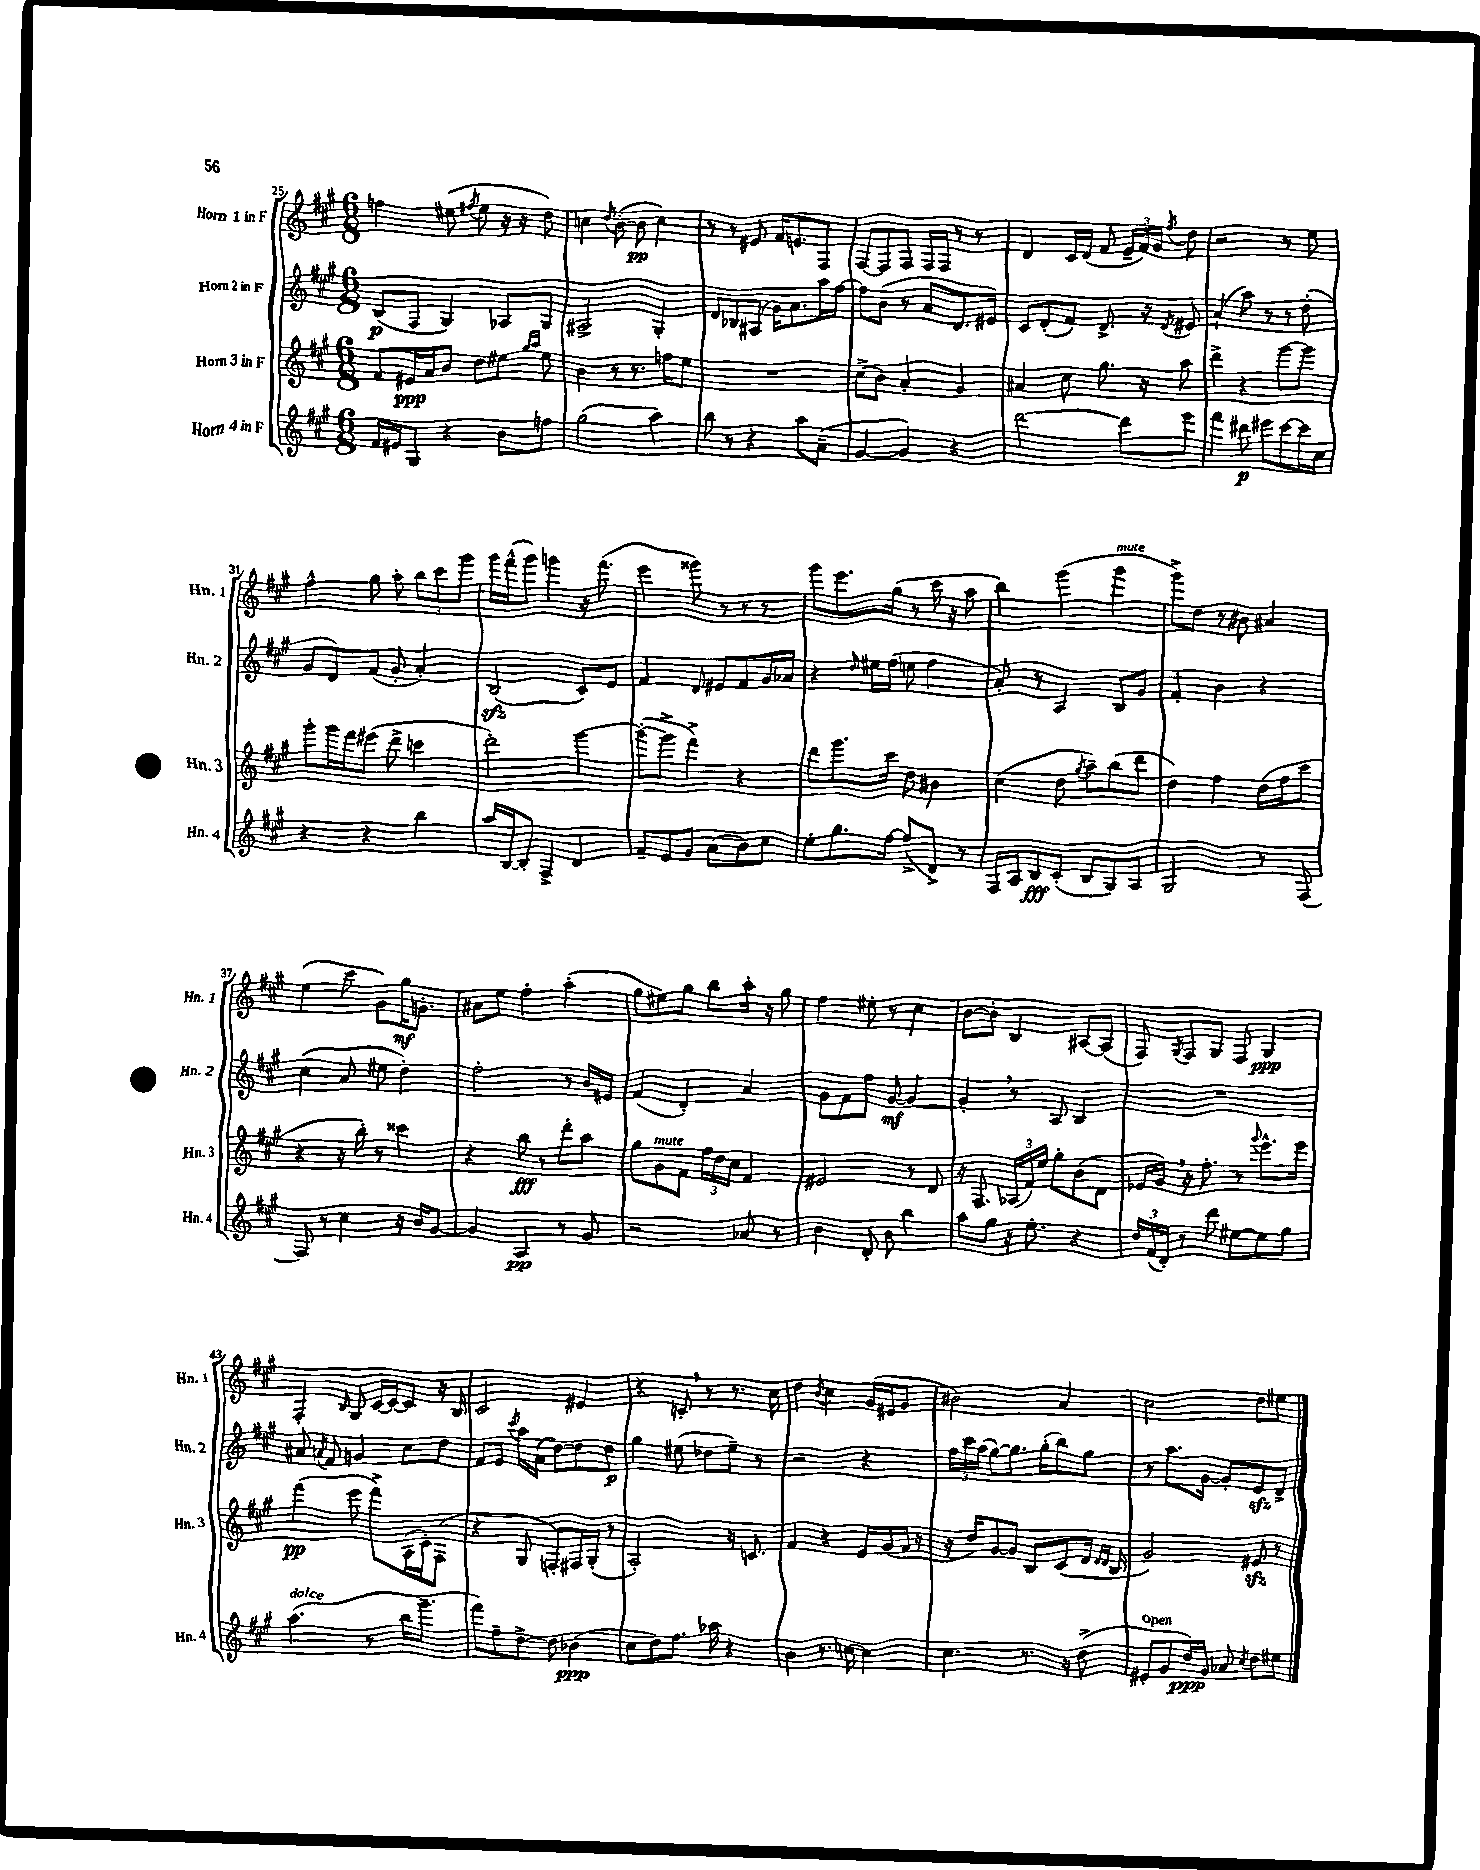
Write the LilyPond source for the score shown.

<<
\new StaffGroup <<
\new Staff = "s0" \with { instrumentName = "Horn 1 in F" shortInstrumentName = "Hn. 1" } {
    \clef treble \key a \major \numericTimeSignature \time 6/8
    \autoBeamOff f''4 eis''8( \acciaccatura { fis''8 } eis''8 r16 r16 d''8) |
    c''4 \acciaccatura { d''8 } b'8~-.( b'8\pp c''4) |
    r8 r8 eis'8 fis'16[ e'8. fis8] |
    fis8[~ fis8 fis8] fis16[ fis16] r8 r8 |
    d'4 cis'16[ d'16]( fis'8 \tuplet 3/2 { e'16[-- fis'16) gis'16] } \acciaccatura { fis''8 } d''8 |
    r2 r8 e''8 |
    fis''4-^ gis''8 a''8-. \tuplet 3/2 { b''8[ cis'''8 gis'''8] } |
    gis'''16[ fis'''16-^( gis'''8]) g'''4 r16 fis'''8.( |
    e'''4 gisis'''8) r8 r8 r8 |
    gis'''8[ e'''8. gis''16]( r8 cis'''16 r16 a''8 |
    b''4) gis'''4( gis'''4^\markup { \italic "mute" } |
    gis'''8[->) d''8] r8 bis'8 ais'4 |
    e''4( cis'''8 gis'8[) gis''16\mf g'8.]-. |
    ais'8[ e''8] fis''4-. a''4-.( |
    gis''8[ eis''8) gis''8] b''8[ a''16]-. r16 gis''8 |
    fis''4 eis''8-. r8 cis''4 |
    b'8[~ b'8]-. b4 ais8[~ ais8]( |
    fis8) \acciaccatura { gis8 } fis8[ gis8] fis8 gis4\ppp |
    fis4-. \grace { b16 } gis8 cis'16[~ cis'16~ cis'8] r16 b16 |
    cis'2 eis'4 |
    r4 c'8-. \breathe r8 r8. cis''16 |
    d''4 \acciaccatura { b'8 } cis''4 gis'16[( eis'16 gis'8] |
    bis'2) a'4 |
    cis''2 d''8[ eis''8] \bar "|." |
}
\new Staff = "s1" \with { instrumentName = "Horn 2 in F" shortInstrumentName = "Hn. 2" } {
    \clef treble \key a \major \numericTimeSignature \time 6/8
    \autoBeamOff b8[\p( fis8] gis4) aes8[ gis8] |
    ais2-> gis4-. |
    d'8[ bes8 ais8]( gis'16[) a'8. a''16 fis''16]~ |
    fis''8[ b'8]( r8 a'8[ d'8. eis'16]) |
    cis'8[ d'8-.( fis'8]) d'8.-> r16 \acciaccatura { d'8 } eis'8 |
    a'4-!( a''8) r8 r8 d''8-.( |
    gis'8[ d'8) fis'8]( gis'8-. a'4-.) |
    b2\sfz( cis'8[) e'8] |
    fis'4 d'8 eis'8[ fis'8 gis'16 aes'16] |
    r4 \grace { d''16 } eis''16[ fis''16]( e''8 fis''4 |
    a'8-.) r8 a4 b8[ gis'8] |
    fis'4-. b'4 r4 |
    cis''4( a'8 eis''8 d''4-.) |
    fis''2-. r8 b'16[ eis'16] |
    fis'4( d'4-.) a'4 |
    gis'8[ fis'8 fis''8] gis'8~\mf gis'4~ |
    gis'4-. \breathe r8 a8 b4 |
    R2. |
    ais'8 \acciaccatura { a'8 } fis'8 g'4 cis''8[ d''8] |
    fis'8[ e'8] \acciaccatura { cis'''8 } a''16[ a'16]( d''8[~) d''8 d''8]\p |
    gis''4 eis''8( des''8[ eis''8]--) r8 |
    r2 r4 |
    \tuplet 3/2 { fis''16[ cis'''16 a''16]( } gis''8[~) gis''8.] gis''16[-.( b''8) gis''8] |
    r8 a''8.[ gis'16]~ gis'8[-. e'8\sfz d'8]-> \bar "|." |
}
\new Staff = "s2" \with { instrumentName = "Horn 3 in F" shortInstrumentName = "Hn. 3" } {
    \clef treble \key a \major \numericTimeSignature \time 6/8
    \autoBeamOff fis'8[ eis'16\ppp a'16 b'8] d''8[ eis''8] \grace { gis''16[ a''16] } eis''8 |
    b'4 r8 r8. f''16[ e''8] |
    R2. |
    cis''8[->( b'8]) a'4-. gis'4 |
    ais'4 cis''8 gis''8. r16 a''8 |
    d'''4-> r4 gis'''8[~ gis'''8] |
    gis'''8[-. gis'''16 fis'''16 eis'''8]( d'''8-> c'''4 |
    d'''2-.) gis'''4~ |
    gis'''8[~-.( gis'''8]-> fis'''4->) r4 |
    d'''8[ gis'''8. cis'''16] d''8 bis'4 |
    cis''4( d''8 \acciaccatura { gis''8 } a''8[--) b''8( d'''8] |
    d''4) fis''4 d''16[( fis''16 cis'''8] |
    r4 r16 b''16-.) r8 cisis'''4 |
    r4 b''8\fff r8 d'''8[-. a''8] |
    gis''8[ gis'8^\markup { \italic "mute" } fis'8] \tuplet 3/2 { fis''16[ d''16 cis''16] } fis'4 |
    eis'2 r8 d'8 |
    r16 fis8. \tuplet 3/2 { aes16[( fis'16) e''16] } gis''8[-. b'8( d'8] |
    ees'16[ gis'16]) \breathe r16 fis''8.-. r8 \appoggiatura { gis'''8 } e'''8.[-^ e'''16] |
    fis'''4\pp( e'''8 fis'''8[->) a16( cis'16-.) fis8]( |
    r4 gis8 f8[-.) fis16 gis16]-.( r8 |
    a2-.) r16 c'8. |
    fis'4 r4 e'16[ gis'16( fis'16] r16 |
    r16 d''16[) gis'8~ gis'8] b8[ cis'8( d'16] \grace { d'16[ d'16] } b16 |
    gis'2) eis'8\sfz r8 \bar "|." |
}
\new Staff = "s3" \with { instrumentName = "Horn 4 in F" shortInstrumentName = "Hn. 4" } {
    \clef treble \key a \major \numericTimeSignature \time 6/8
    \autoBeamOff fis'16[ eis'16 gis8] r4 b'8[ f''8] |
    gis''2( a''4) |
    b''8 r8 r4 a''8[ a'8]--( |
    gis'4~ gis'4) r4 |
    d'''2~ d'''8[ e'''8] |
    fis'''4 dis'''8\p eis'''8[ cis'''8~ cis'''16 cis''16] |
    r4 r4 b''4 |
    a''16[ b16~ b8]-. fis4-> d'4 |
    fis'8[-- e'8 gis'8] a'8[( b'8) cis''8] |
    e''8[-. gis''8. fis''16]~ fis''8[->( d'8]->) r8 |
    fis16[ a16 b8\fff cis'8]-.( b8[ gis8) a8] |
    gis2 r8 fis8( |
    fis8) r8 cis''4 r16 b'16[ gis'8]~ |
    gis'4 a4\pp r8 gis'8 |
    r2 aes'8 r8 |
    b'4 d'8-. b'8 b''4 |
    a''8[ gis''8] r16 e''8.-. r4 |
    \tuplet 3/2 { d''16[ fis'16( d'16]-.) } r8 d'''8 eis''8[~ eis''8 gis''8] |
    a''4.^\markup { \italic "dolce" }( r8 b''16[ gis'''8.]-- |
    fis'''8[) fis''8-- d''8]~-> d''8 bes'4\ppp( |
    cis''8[ d''8) fis''8.] aes''16 r4 |
    b'4 r8. c''16~ c''4 |
    cis''4. r8. r16 d''8->( |
    eis'8[-.^\markup { \italic "open" } gis'8 d''16\ppp) gis'16] aes'8 \acciaccatura { cis''8 } d''8[ eis''8] \bar "|." |
}
>>
>>
\layout { \context { \Score currentBarNumber = #25 } }
